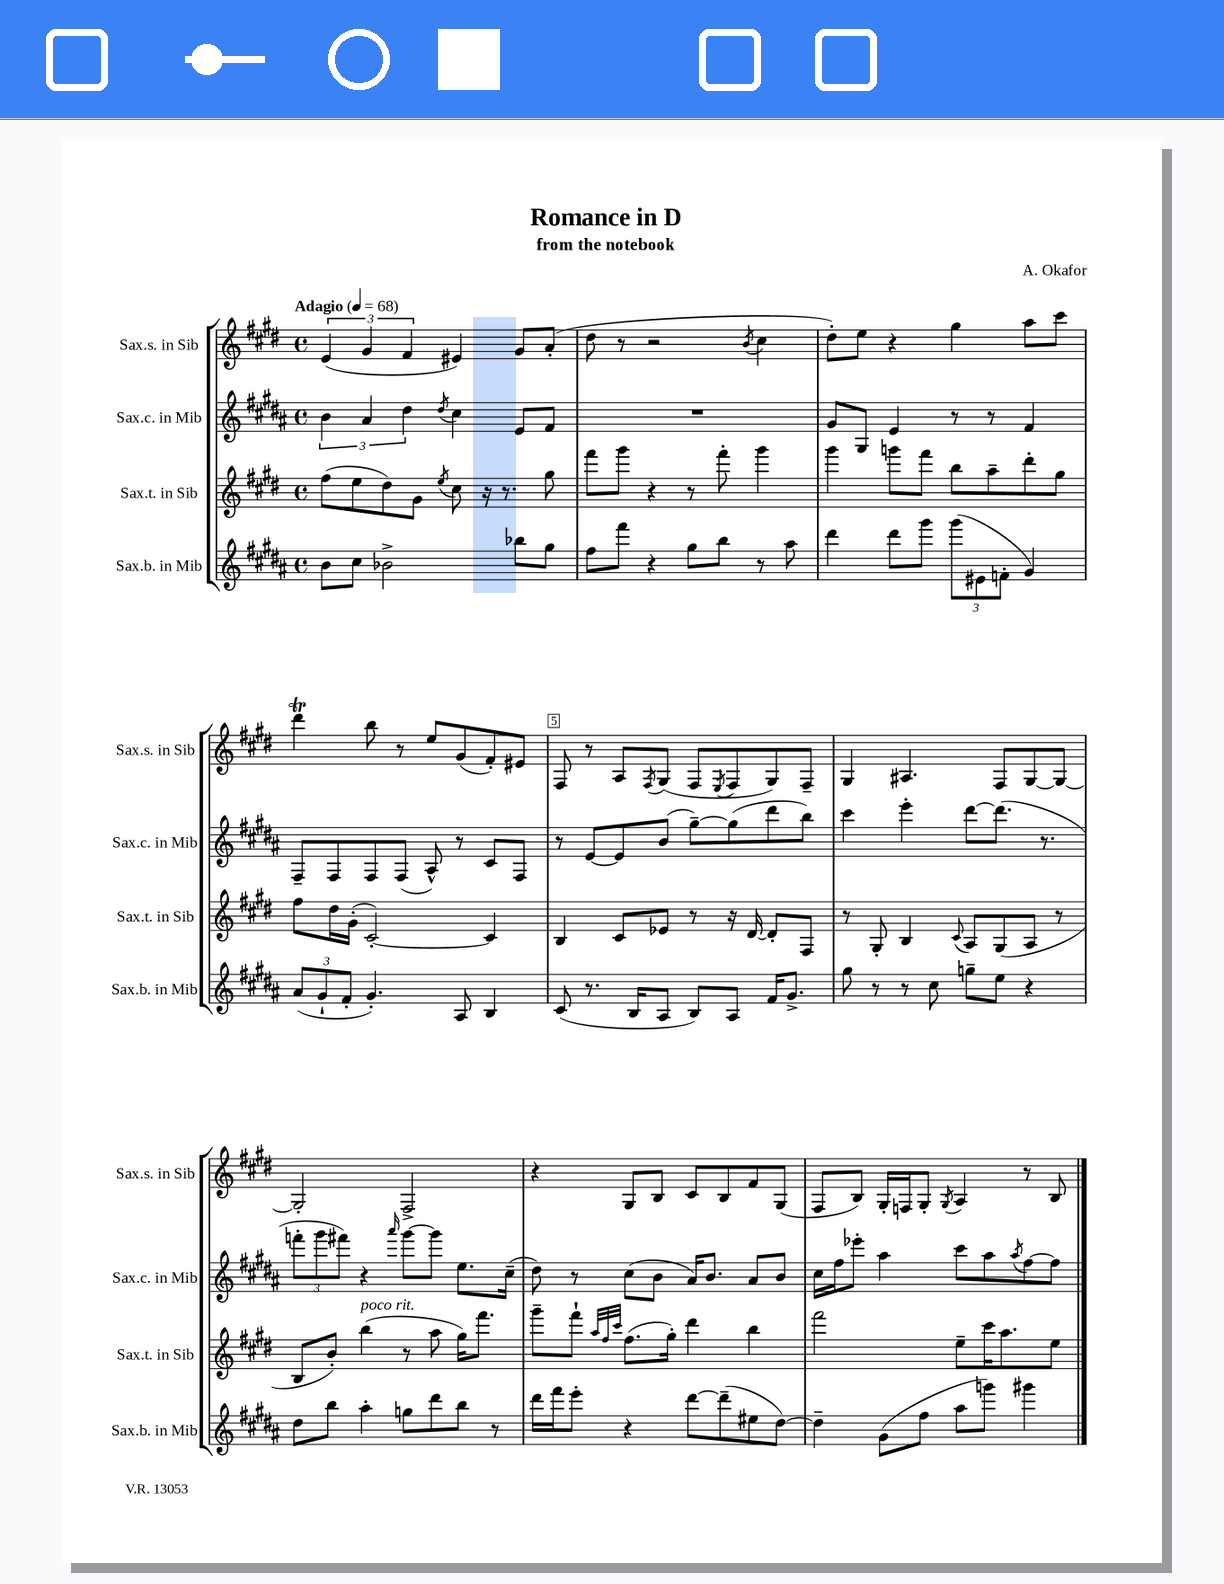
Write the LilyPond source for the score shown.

\header { title = "Romance in D" composer = "A. Okafor" subtitle = "from the notebook" }
<<
\new StaffGroup <<
\new Staff = "s0" \with { instrumentName = "Sax.s. in Sib" shortInstrumentName = "Sax.s. in Sib" } {
    \clef treble \key e \major \defaultTimeSignature \time 4/4 \tempo "Adagio" 4 = 68
    \tuplet 3/2 { e'4( gis'4 fis'4 } eis'4) gis'8 a'8-.( |
    dis''8 r8 r2 \acciaccatura { b'8 } cis''4 |
    dis''8-.) e''8 r4 gis''4 a''8 cis'''8 |
    dis'''4\trill b''8 r8 e''8 gis'8( fis'8-.) eis'8 |
    fis8 r8 a8 \acciaccatura { fis8 } gis8( fis8 \acciaccatura { e8 } fis8 gis8) fis8-- |
    gis4 ais4. fis8 gis8~ gis8~ |
    gis2-. fis2-> |
    r4 gis8 b8 cis'8 b8 fis'8 gis8( |
    fis8 b8) gis16-. f16 gis8-. \acciaccatura { gis8 } a4 r8 b8 \bar "|." |
}
\new Staff = "s1" \with { instrumentName = "Sax.c. in Mib" shortInstrumentName = "Sax.c. in Mib" } {
    \clef treble \key b \major \defaultTimeSignature \time 4/4
    \tuplet 3/2 { b'4 ais'4 dis''4 } \acciaccatura { dis''8 } cis''4 e'8 fis'8 |
    R1 |
    gis'8 gis8 e'4 r8 r8 fis'4 |
    fis8-- fis8 fis8 fis8( ais8-^) r8 cis'8 fis8 |
    r8 e'8~ e'8 b'8( gis''8~--) gis''8( dis'''8 b''8) |
    cis'''4 e'''4-. dis'''8~ dis'''8.( r8. |
    \tuplet 3/2 { f'''8-. gis'''8 fis'''8) } r4 \grace { ais'''16 } gis'''8~ gis'''8 e''8. cis''16--( |
    dis''8) r8 cis''8( b'8 ais'16) b'8. ais'8 b'8 |
    cis''16 fis''16 ees'''8-. ais''4 cis'''8 ais''8 \acciaccatura { ais''8 } fis''8~ fis''8 \bar "|." |
}
\new Staff = "s2" \with { instrumentName = "Sax.t. in Sib" shortInstrumentName = "Sax.t. in Sib" } {
    \clef treble \key e \major \defaultTimeSignature \time 4/4
    fis''8( e''8 dis''8) gis'8 \acciaccatura { e''8 } cis''8 r16 r8. gis''8 |
    fis'''8 gis'''8 r4 r8 fis'''8-. gis'''4 |
    gis'''4 g'''8 fis'''8 b''8 a''8-- dis'''8-. gis''8 |
    fis''8 dis''16 gis'16-.( cis'2~-.) cis'4 |
    b4 cis'8 ees'8 r8 r16 dis'16~ dis'8-. fis8 |
    r8 gis8-. b4 \appoggiatura { cis'8 } a8 gis8( a8 r8 |
    b8 b'8-.) b''4^\markup { \italic "poco rit." }( r8 a''8 gis''16) fis'''8. |
    gis'''8-- fis'''8-! \grace { a''32 fis''32 cis'''32 } fis''8.( gis''16-.) dis'''4 b''4 |
    fis'''2 e''8-- cis'''16 a''8. e''8 \bar "|." |
}
\new Staff = "s3" \with { instrumentName = "Sax.b. in Mib" shortInstrumentName = "Sax.b. in Mib" } {
    \clef treble \key b \major \defaultTimeSignature \time 4/4
    b'8 cis''8 bes'2-> bes''8 gis''8 |
    fis''8 fis'''8 r4 gis''8 b''8 r8 ais''8 |
    dis'''4 dis'''8 gis'''8 \tuplet 3/2 { gis'''8( eis'8 f'8-. } gis'4) |
    \tuplet 3/2 { ais'8( gis'8-! fis'8-. } gis'4.-.) ais8 b4 |
    cis'8( r8. b16 ais8 b8) ais8 fis'16 gis'8.-> |
    gis''8 r8 r8 cis''8 g''8-- e''8 r4 |
    dis''8 b''8 ais''4-. g''8 dis'''8 b''8 r8 |
    dis'''16 fis'''16 e'''8-. r4 dis'''8~ dis'''8--( eis''8 dis''8~) |
    dis''4-- gis'8( fis''8 ais''8 g'''8) gis'''4 \bar "|." |
}
>>
>>
\layout { \context { \Score \override BarNumber.break-visibility = ##(#f #t #t) barNumberVisibility = #(every-nth-bar-number-visible 5) \override BarNumber.stencil = #(make-stencil-boxer 0.1 0.3 ly:text-interface::print) } }
